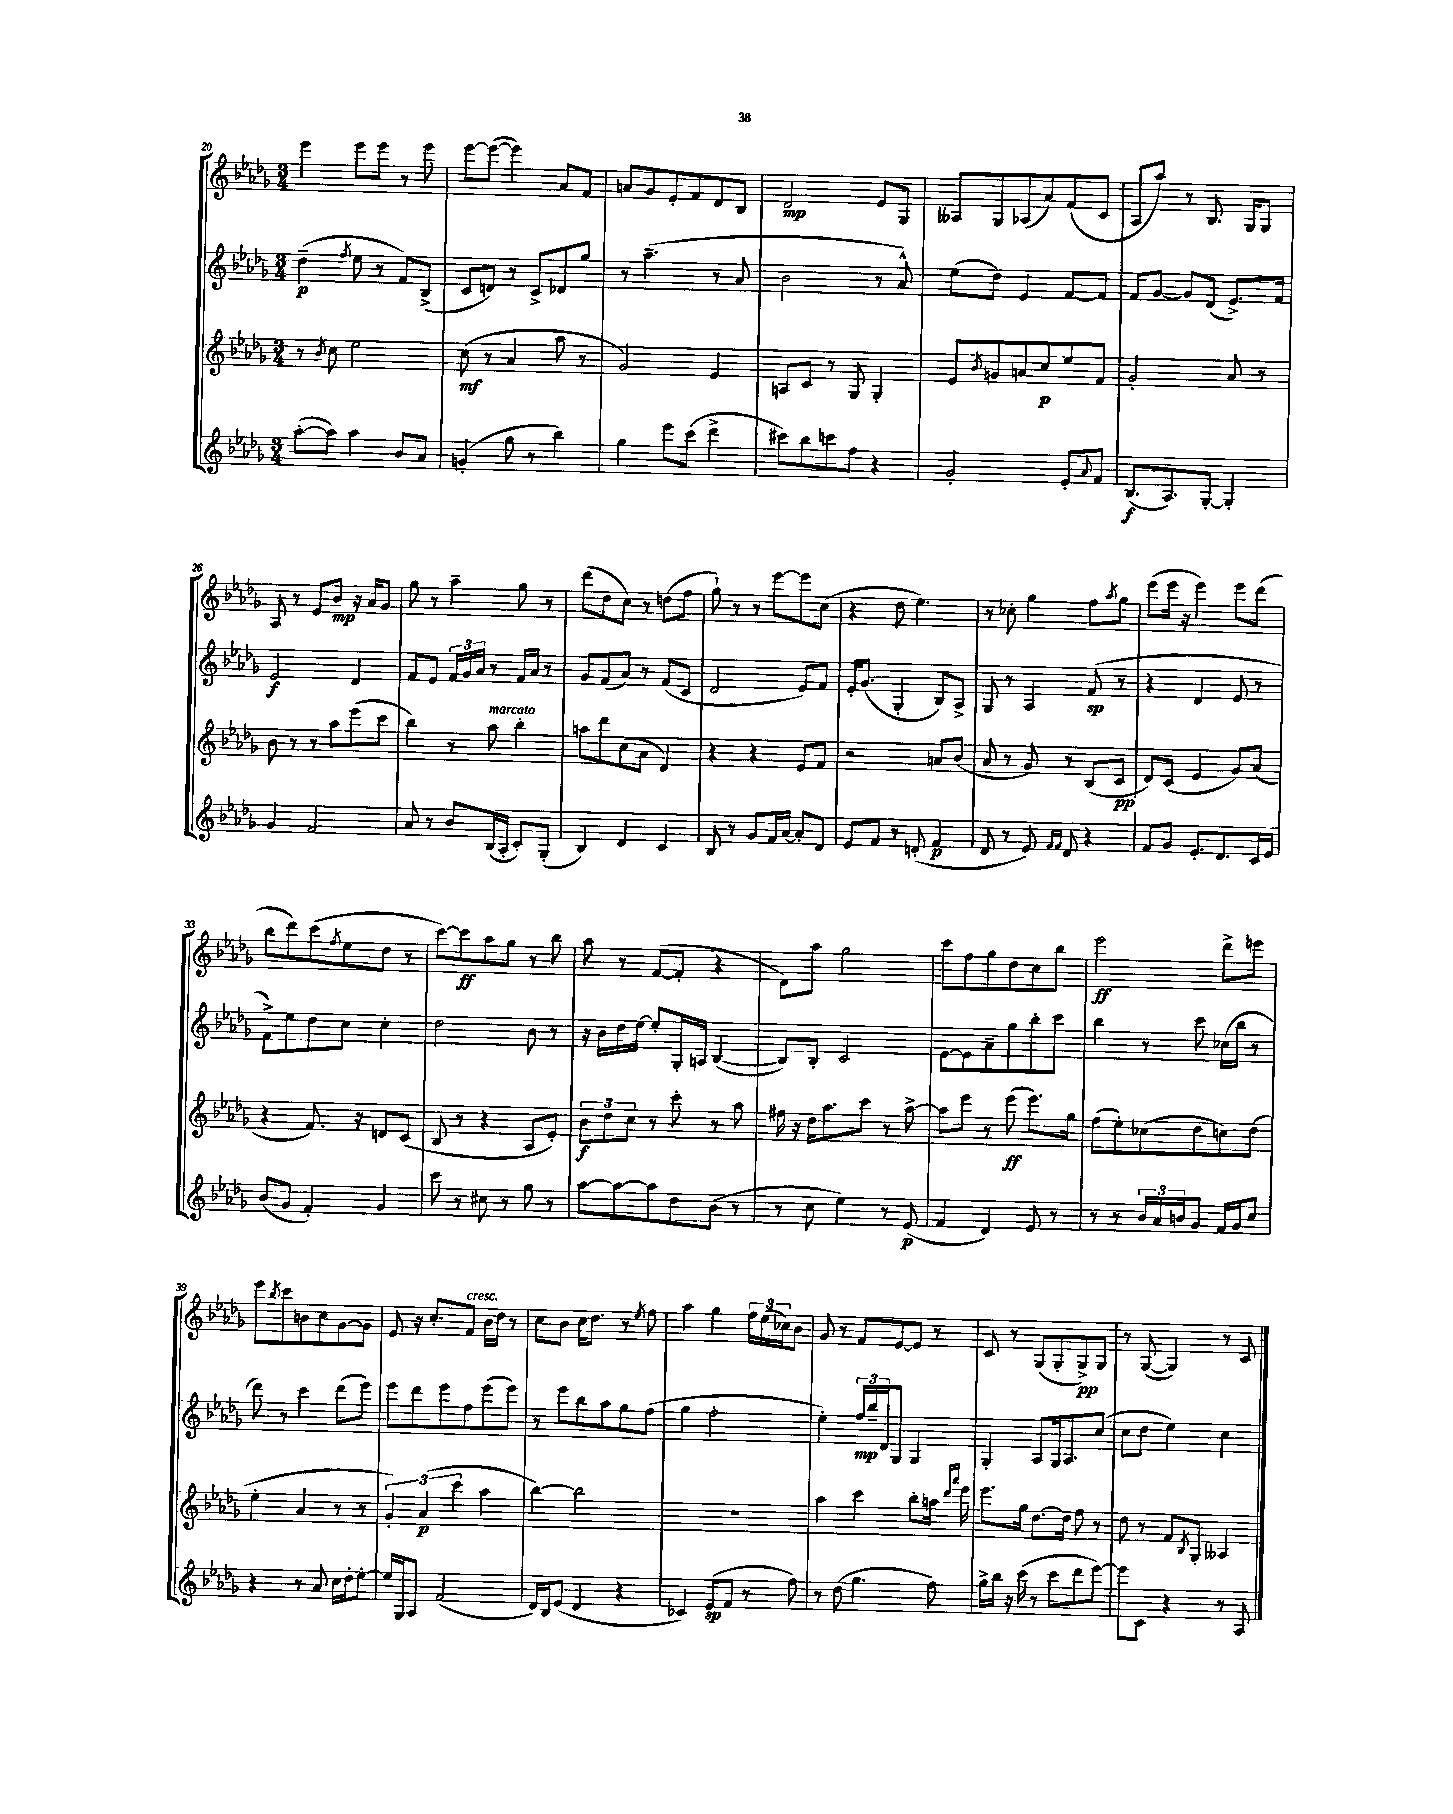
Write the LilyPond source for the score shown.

<<
\new StaffGroup <<
\new Staff = "s0" {
    \clef treble \key des \major \numericTimeSignature \time 3/4
    ees'''4 ees'''8 ees'''8 r8 ees'''8 |
    ees'''8~ ees'''8~( ees'''4) aes'8 f'8 |
    a'8 ges'8 ees'8-. f'8 des'8 bes8 |
    des'2\mp ees'8 ges8 |
    aeses8 ges8 aes8( aes'8) f'8( c'8 |
    aes8 aes''8) r8 bes8. ges16 ges8 |
    aes8 r8 ees'8 bes'8\mp r16 aes'16 ges'8 |
    ges''8 r8 aes''4-- ges''8 r8 |
    des'''8( des''8 c''8) r8 d''8( f''8 |
    ges''8-!) r8 r8 ees'''8~ ees'''8 c''8( |
    r4 des''8 ees''4.) |
    r8 ces''8-. ges''4 f''8 \acciaccatura { aes''8 } ges''8 |
    ees'''8( ees'''16 r16 ees'''4) ees'''8 des'''8( |
    bes''8 des'''8) c'''8( \acciaccatura { f''8 } ees''8 des''8 r8 |
    c'''8~) c'''8\ff aes''8 ges''8 r8 bes''8 |
    aes''8 r8 f'8~( f'8-. r4 |
    des'8) aes''8 ges''2 |
    c'''8 f''8 ges''8 des''8 c''8 bes''8 |
    ees'''2\ff des'''8-> e'''8 |
    ees'''8 \acciaccatura { bes''8 } c'''8 b'8 c''8 ges'8~ ges'8 |
    ees'8 r16 c''8.-. f'8^\markup { \italic "cresc." } bes'16 des''16 r8 |
    c''8 bes'8 c''16 des''8. r8 \acciaccatura { ees''8 } f''8 |
    aes''4 ges''4 \tuplet 3/2 { f''16 ees''16( ces''16) } bes'8 |
    ges'8 r8 f'8 ees'8~ ees'8 r8 |
    c'8 r8 ges8( ges8-. ges8->\pp) ges8 |
    r8 ges8~( ges4) r8 c'8 \bar "|." |
}
\new Staff = "s1" {
    \clef treble \key des \major \numericTimeSignature \time 3/4
    des''4--\p( \acciaccatura { f''8 } ees''8 r8 f'8) bes8->( |
    c'8 d'8) r8 c'8-> des'8 ges''8 |
    r8 aes''4.--( r8 aes'8 |
    bes'2 r8 aes'8-^) |
    ees''8( des''8) ees'4 f'8~ f'8 |
    f'8 ges'8~ ges'8 des'8( ees'8.->) f'16 |
    ees'2\f des'4 |
    f'8 ees'8 \tuplet 3/2 { f'16 ges'16 aes'16 } r8 f'16 aes'16 r8 |
    ges'8 f'8( aes'8) r8 f'8( c'8 |
    des'2 ees'8) f'8 |
    ees'16-. ges'8.( ges4-. bes8) aes8-> |
    ges8 r8 aes4 f'8\sp( r8 |
    r4 des'4 ees'8 r8 |
    f'8->) ees''8 des''8 c''8 c''4-. |
    des''2 bes'8 r8 |
    r16 bes'16 des''16 ees''16~ ees''8-. ges16-. a16 bes4~( |
    bes8) bes8-. c'2 |
    ees'8~ ees'8 aes'8-- ges''8 bes''8-. c'''8 |
    bes''4 r8 c'''8 ces''16( bes''16 r8 |
    des'''8) r8 c'''4 des'''8( ees'''8) |
    ees'''8 des'''8 ees'''8 f''8 ees'''8( ees'''8) |
    r8 ees'''8 bes''8 aes''8 ges''8 f''8( |
    ges''4 f''2-. |
    ees''4-.) \tuplet 3/2 { f''16\mp bes''16-- des'16 } ges8 ges4 |
    ges4-. aes8 ges16 aes8. c''8( |
    c''8 des''8 ees''4) c''4 \bar "|." |
}
\new Staff = "s2" {
    \clef treble \key des \major \numericTimeSignature \time 3/4
    r8 \acciaccatura { bes'8 } c''8 ees''2 |
    c''8\mf( r8 aes'4 aes''8 r8 |
    ges'2) ees'4 |
    a8 c'8 r8 ges8 ges4-. |
    ees'8 \acciaccatura { bes'8 } g'8 a'8 c''8\p ees''8 f'8 |
    ges'2-. aes'8 r8 |
    bes'8 r8 r8 aes''8 ees'''8( c'''8 |
    bes''4) r8 aes''8^\markup { \italic "marcato" } bes''4-. |
    a''8 des'''8 c''8( aes'8 des'4) |
    r4 r4 ees'8 f'8 |
    r2 a'8 bes'8( |
    aes'8 r8 ges'8) r8 bes8( c'8\pp |
    des'8) c'8( ees'4 ges'8) aes'8( |
    r4 f'8.) r16 d'8 c'8( |
    bes8 r8 r4 aes8 ees'8-.) |
    \tuplet 3/2 { bes'8\f des''8 c''8 } r8 c'''8-. r8 aes''8 |
    fis''16 r16 des''16 aes''8. c'''8 r8 aes''8~-> |
    aes''8 ees'''8 r8 ees'''8\ff( ees'''8.) ges''16 |
    f''8( ees''8-.) ces''8( des''8 c''8) des''8( |
    ees''4-. aes'4 r8 r8 |
    \tuplet 3/2 { ges'4-.) aes'4\p( c'''4 } aes''4 |
    bes''4~) bes''2 |
    R2. |
    aes''4 c'''4 bes''8-. a''16 \grace { des'''16 aes'''16 } ees'''16 |
    ees'''8. ges''16 des''8.~ des''16 f''8 r8 |
    des''8 r8 f'8 \acciaccatura { bes8 } ges8-. aeses4 \bar "|." |
}
\new Staff = "s3" {
    \clef treble \key des \major \numericTimeSignature \time 3/4
    aes''8~-.( aes''8) aes''4 bes'8 aes'8 |
    g'4-.( ges''8 r8 bes''4) |
    ges''4 ees'''8 c'''8( des'''4-> |
    cis'''8) bes''8 c'''8 f''8 r4 |
    ges'2-. ees'8-. \appoggiatura { aes'8 } f'8 |
    bes8.\f( aes8.) ges8~-. ges4-. |
    ges'4 f'2 |
    aes'8 r8 bes'8 bes16( aes16-. c'8-.) ges8-.( |
    bes4) des'4 c'4 |
    bes8 r8 ges'8 f'16 aes'16~ aes'8-. des'8 |
    ees'8 f'8 r8 d'8-.( f'4\p |
    des'8 r8 ees'8) \grace { f'16 f'16 } des'8 r4 |
    f'8 ges'8 ees'8.-. des'8. c'16 ees'16 |
    bes'8( ges'8 f'4-.) ges'4 |
    c'''8 r8 cis''8 r8 ges''8 r8 |
    aes''8~ aes''8~ aes''8 des''8 bes'8( r8 |
    r8 c''8 ees''4) r8 ees'8\p( |
    f'4 des'4) ees'8 r8 |
    r8 r8 \tuplet 3/2 { bes'16 aes'16 b'16 } ges'8 f'16 ges'16 c''8 |
    r4 r8 aes'8 c''16 des''16-. ees''8~-. |
    ees''16 ges16 aes8 f'2( |
    des'16) bes16 ees'8( des'4 r4 |
    ces'4) ees'8\sp( f'8 r8 f''8) |
    r8 des''8( ges''4. f''8) |
    ges''16-> bes''16 r16 c'''16( r8 c'''8 des'''8 ees'''8~) |
    ees'''8 c'8 r4 r8 aes8 \bar "|." |
}
>>
>>
\layout { \context { \Score currentBarNumber = #20 } }
